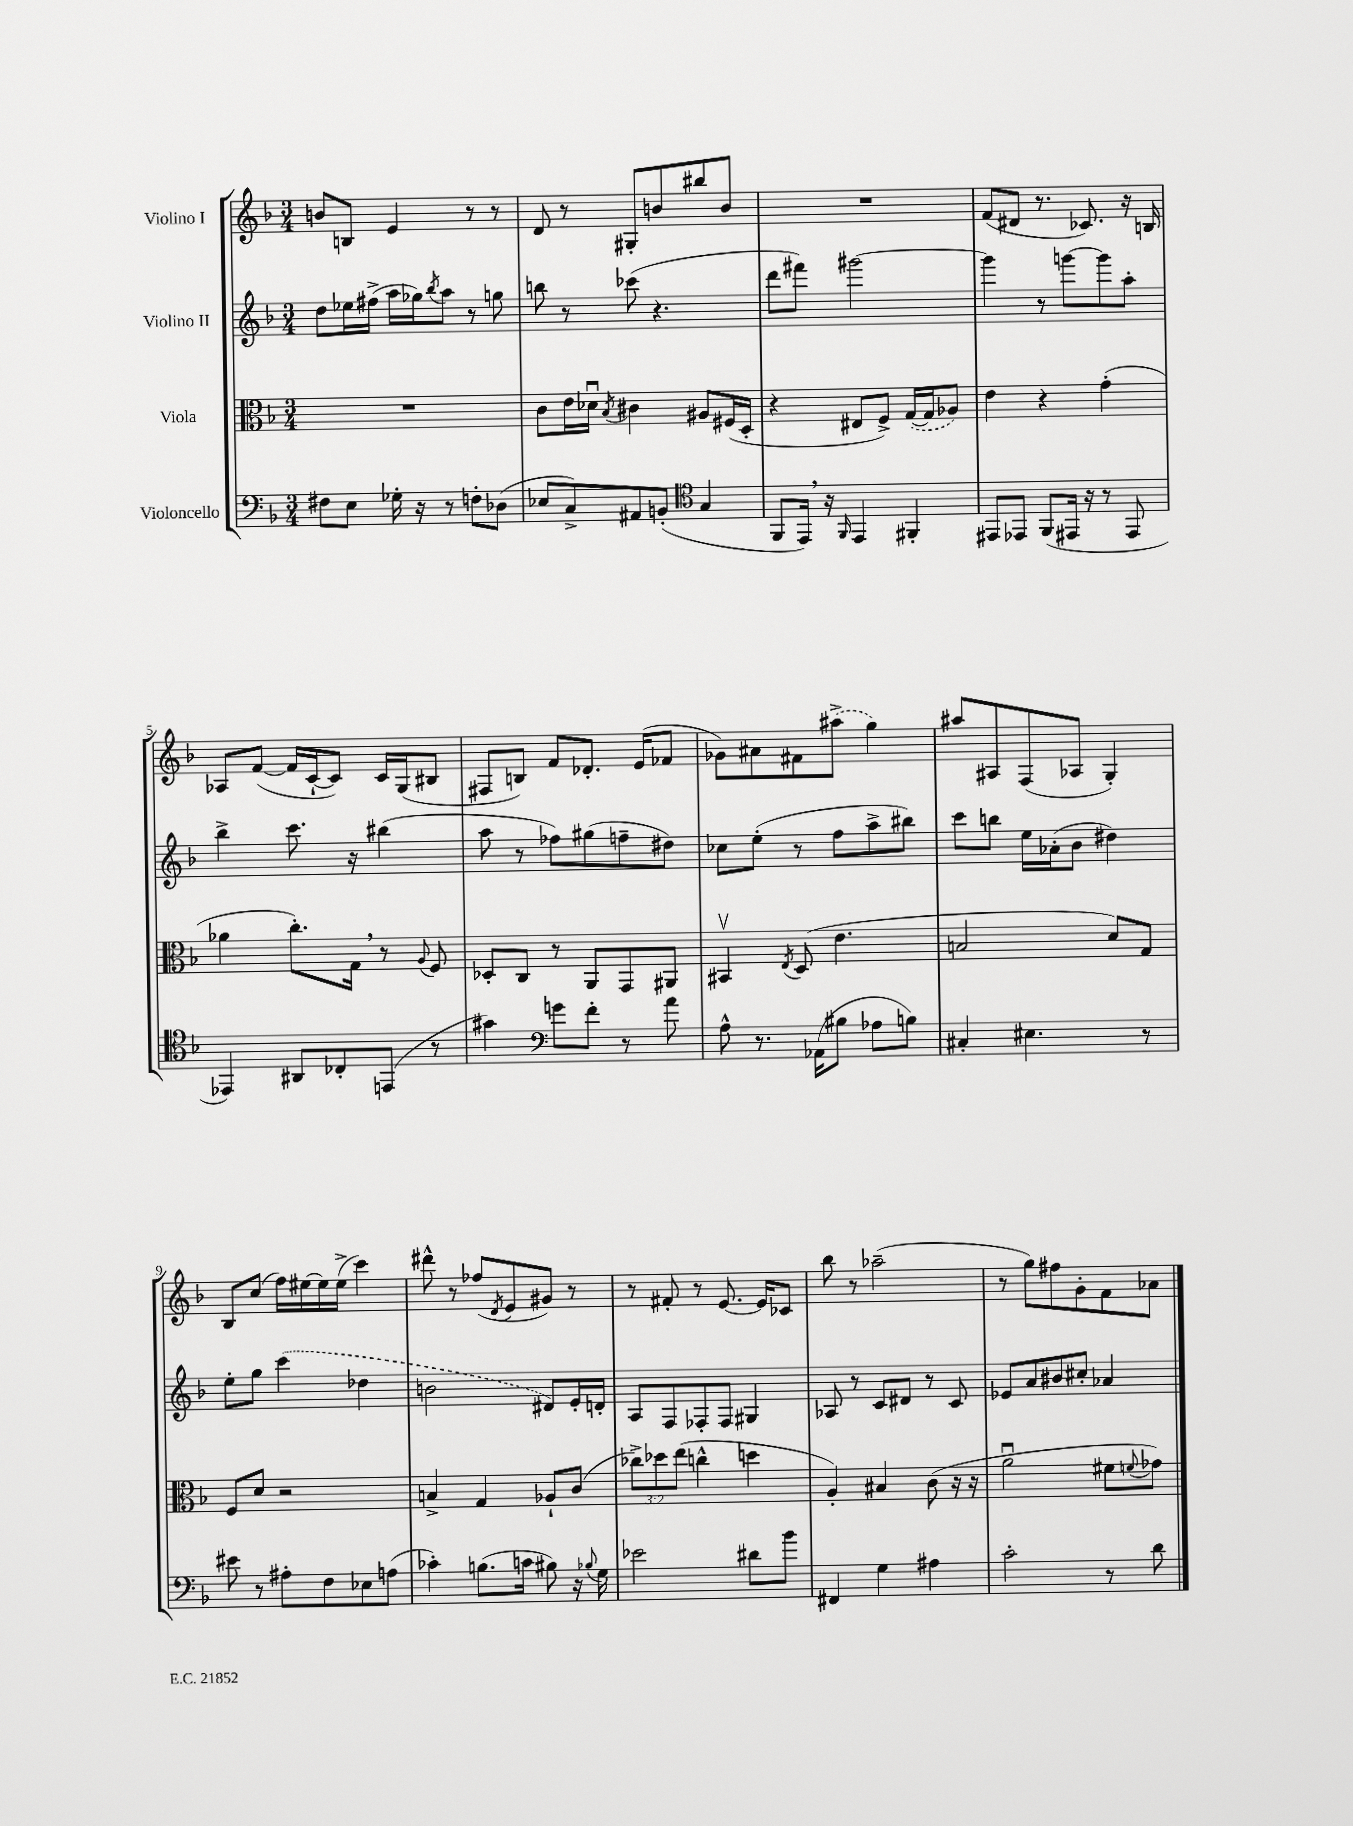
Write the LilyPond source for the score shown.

<<
\new StaffGroup <<
\new Staff = "s0" \with { instrumentName = "Violino I" } {
    \clef treble \key f \major \numericTimeSignature \time 3/4
    b'8 b8 e'4 r8 r8 |
    d'8 r8 gis8-. b'8 bis''8 b'8 |
    R2. |
    f'8( dis'8 r8. ces'8.) r16 b16 |
    aes8 f'8~( f'16 c'16~-! c'8) c'16 g16( bis8 |
    fis8 b8) f'8 des'8.-. e'16( fes'8 |
    ges'8) ais'8 fis'8 \once \slurDashed ais''8->( g''4) |
    ais''8 ais8 f8( aes8 g4-.) |
    bes8 c''8( f''16) eis''16~ eis''16 eis''16->( c'''4) |
    dis'''8-^ r8 fes''8( \acciaccatura { d'8 } e'8 gis'8) r8 |
    r8 fis'8-. r8 e'8.~ e'16 ces'8 |
    bes''8 r8 aes''2--( |
    r8 g''8) fis''8 g'8-. f'8 aes'8 \bar "|." |
}
\new Staff = "s1" \with { instrumentName = "Violino II" } {
    \clef treble \key f \major \numericTimeSignature \time 3/4
    d''8 ees''16 fis''16->( a''16 ges''16) \acciaccatura { bes''8 } a''8 r8 g''8 |
    b''8 r8 ces'''8( r4. |
    d'''8 fis'''8) gis'''2~ |
    gis'''4 r8 g'''8~ g'''8 a''8-. |
    bes''4-> c'''8. r16 bis''4( |
    a''8 r8 fes''8) gis''8( f''8-- dis''8) |
    ces''8 e''8-.( r8 f''8 a''8-> bis''8) |
    c'''8 b''8 e''16 aes'16-.( bes'8 dis''4) |
    e''8-. g''8 \once \slurDashed c'''4( des''4 |
    b'2 dis'8) e'16-. d'16-. |
    a8 f8 fes8-. fes8 gis4 |
    aes8 r8 c'8 dis'8 r8 c'8 |
    ees'8 a'8 bis'8 cis''8-. aes'4 \bar "|." |
}
\new Staff = "s2" \with { instrumentName = "Viola" } {
    \clef alto \key f \major \numericTimeSignature \time 3/4 \override Staff.TupletNumber.text = #tuplet-number::calc-fraction-text
    R2. |
    c'8 e'16 des'16\downbow \acciaccatura { bes8 } cis'4 ais8 fis16( d16-. |
    r4 eis8 f8->) \once \slurDashed g16~( g16 aes8) |
    e'4 r4 g'4-.( |
    aes'4 c''8.-.) g16 \breathe r8 \appoggiatura { a8 } f8 |
    des8-. c8 r8 a,8 g,8 ais,8 |
    bis,4\upbow \acciaccatura { e8 } d8( e'4. |
    b2 d'8) g8 |
    f8 d'8 r2 |
    b4-> g4 aes8-! c'8( |
    \tuplet 3/2 { ces''8->) des''8 e''8( } c''4-^ d''4 |
    a4-.) bis4 c'8( r16 r16 |
    a'2\downbow fis'8 \appoggiatura { f'8 } ges'8) \bar "|." |
}
\new Staff = "s3" \with { instrumentName = "Violoncello" } {
    \clef bass \key f \major \numericTimeSignature \time 3/4
    fis8 e8 ges16-. r16 r8 f8-. des8( |
    ees8 c8->) ais,8 b,8-.( \clef tenor g4 |
    f,8 e,16) \breathe r16 \grace { f,16 } e,4 fis,4-. |
    eis,8 ees,8 f,8( eis,16 r16 r8 eis,8 |
    ees,4) ais,8 ces8-. e,8( r8 |
    gis'4) \clef bass g'8 f'8-. r8 a'8 |
    a8-^ r8. aes,16( bis8 aes8 b8) |
    cis4-. eis4. r8 |
    eis'8 r8 ais8-. f8 ees8 a8( |
    ces'4-.) b8.( c'16 bis8) r16 \appoggiatura { bes8 } g16 |
    ees'2 dis'8 bes'8 |
    fis,4 g4 ais4 |
    c'2-. r8 d'8 \bar "|." |
}
>>
>>
